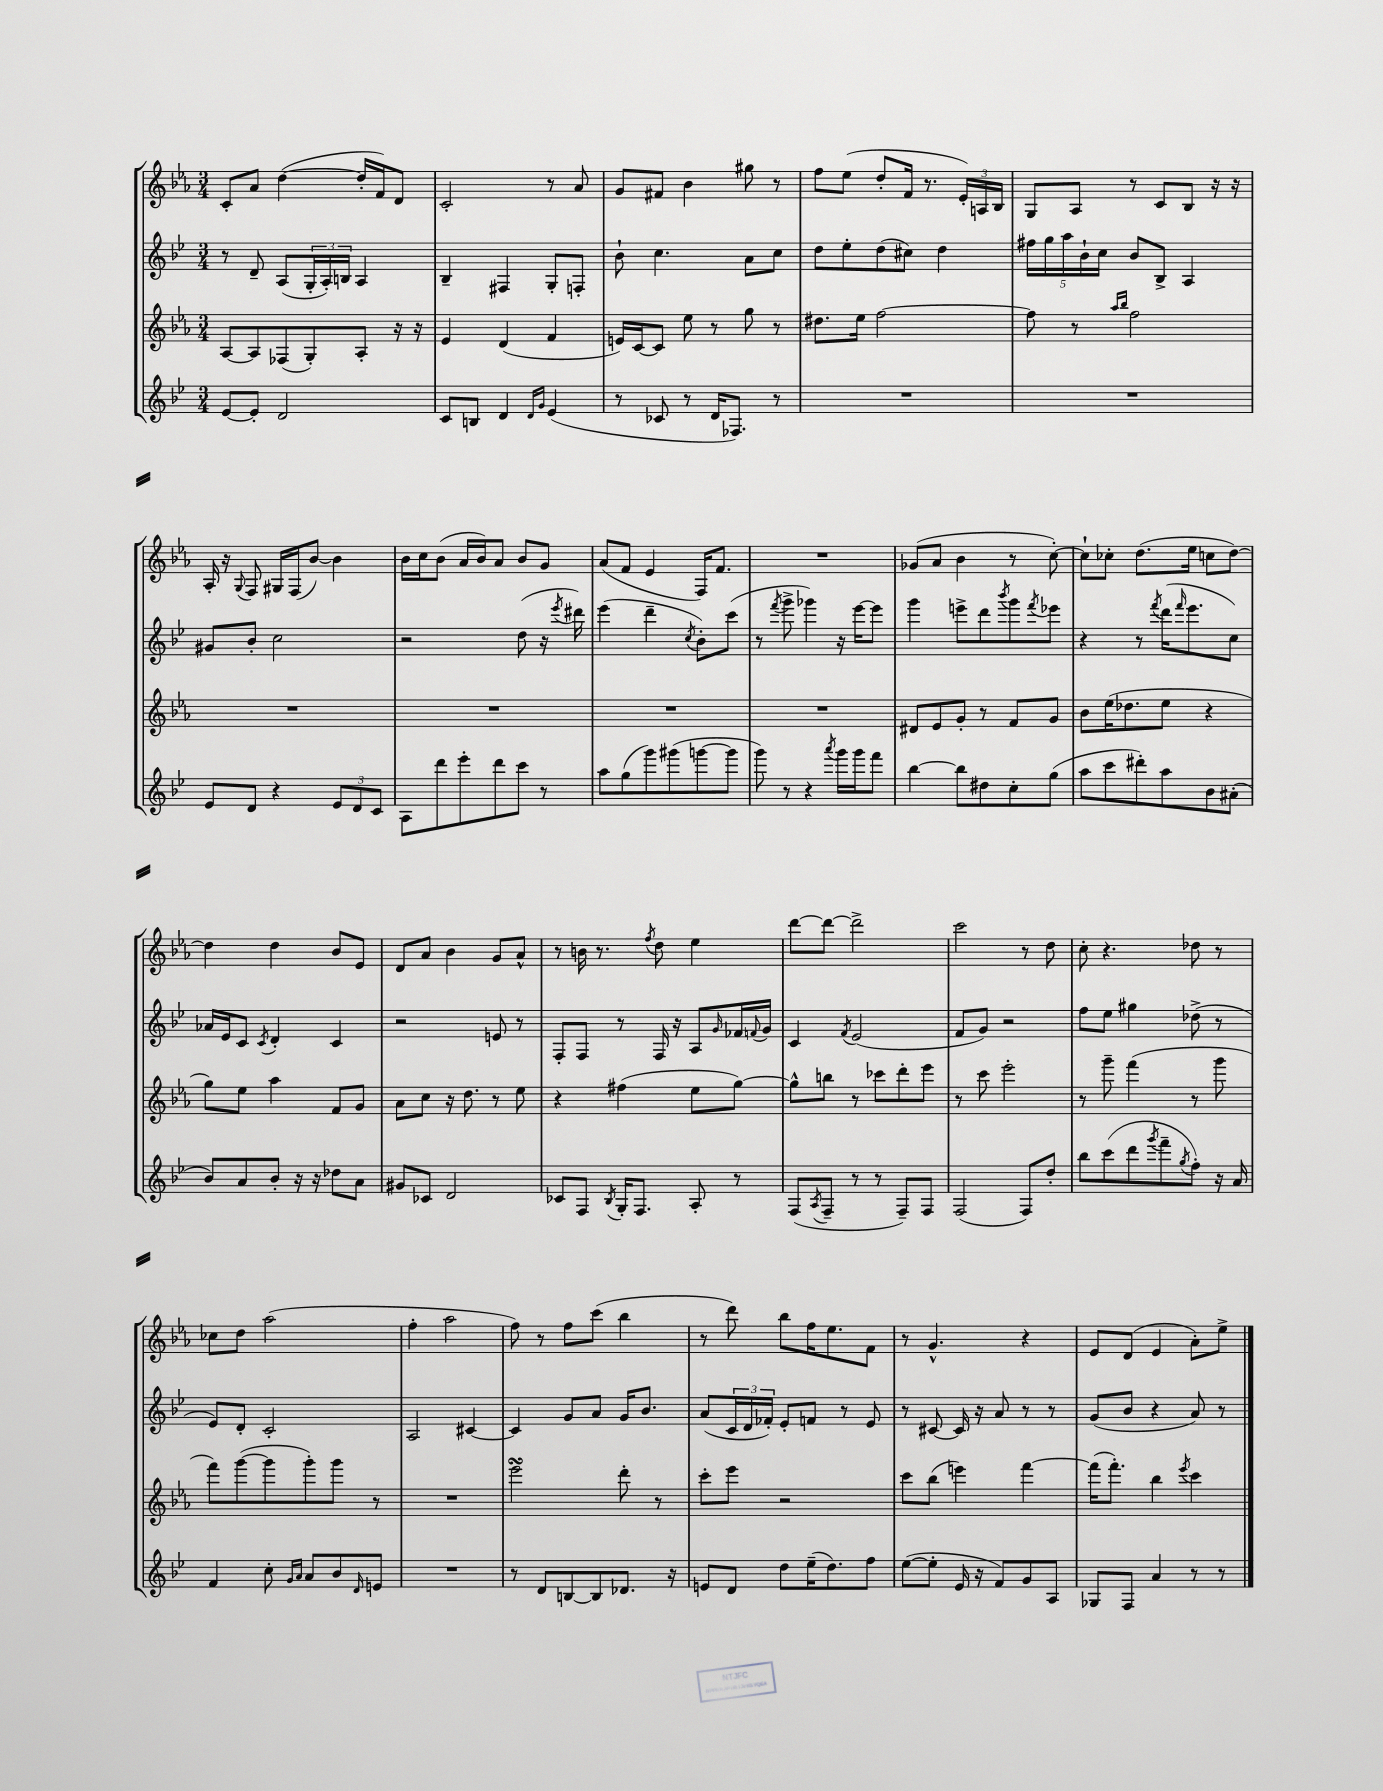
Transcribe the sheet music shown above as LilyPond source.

<<
\new StaffGroup <<
\new Staff = "s0" {
    \clef treble \key ees \major \numericTimeSignature \time 3/4
    c'8-. aes'8 d''4~( d''16-. f'16) d'8 |
    c'2-. r8 aes'8 |
    g'8 fis'8 bes'4 gis''8 r8 |
    f''8 ees''8( d''8-. f'16 r8. \tuplet 3/2 { ees'16-.) a16 bes16 } |
    g8 aes8 r8 c'8 bes8 r16 r16 |
    aes16-. r16 \appoggiatura { g8 } f8 gis16 f16( bes'8~) bes'4 |
    bes'16 c''16 bes'8( aes'16 bes'16) aes'8 bes'8 g'8 |
    aes'8( f'8 ees'4 f16) f'8. |
    R2. |
    ges'8( aes'8 bes'4 r8 c''8~-.) |
    c''8-! ces''8-. d''8.( ees''16 c''8 d''8~) |
    d''4 d''4 bes'8 ees'8 |
    d'8 aes'8 bes'4 g'8 aes'8-^ |
    r8 b'16 r8. \acciaccatura { f''8 } d''8 ees''4 |
    d'''8~ d'''8~ d'''2-> |
    c'''2 r8 d''8 |
    c''8-. r4. des''8 r8 |
    ces''8 d''8 aes''2( |
    f''4-. aes''2 |
    f''8) r8 f''8 c'''8( bes''4 |
    r8 d'''8) bes''8 f''16 ees''8. f'8 |
    r8 g'4.-^ r4 |
    ees'8 d'8( ees'4 aes'8-.) ees''8-> \bar "|." |
}
\new Staff = "s1" {
    \clef treble \key bes \major \numericTimeSignature \time 3/4
    r8 d'8-- a8( \tuplet 3/2 { g16-. a16-.) b16 } a4 |
    bes4-- fis4 g8-. f8-. |
    bes'8-! c''4. a'8 c''8 |
    d''8 ees''8-. d''8( cis''8) d''4 |
    \tuplet 5/4 { fis''16 g''16 a''16 bes'16-! c''16 } bes'8 bes8-> a4 |
    gis'8 bes'8-. c''2 |
    r2 d''8( r16 \acciaccatura { ees'''8 } dis'''16) |
    ees'''4( d'''4-- \acciaccatura { c''8 } bes'8-.) c'''8( |
    r8 \acciaccatura { f'''8 } g'''8-> ges'''4) r16 ees'''16~ ees'''8 |
    g'''4 e'''8-> d'''8 \acciaccatura { bes'''8 } g'''8 \acciaccatura { f'''8 } ees'''8 |
    r4 r8 \acciaccatura { f'''8 } d'''16( \grace { f'''16 } ees'''8. c''8) |
    aes'16 ees'16 c'8 \acciaccatura { c'8 } d'4-. c'4 |
    r2 e'8 r8 |
    f8-. f8 r8 f16 r16 a8 \grace { g'16 } fes'16 \appoggiatura { f'8 } g'16 |
    c'4 \acciaccatura { f'8 } ees'2( |
    f'8 g'8) r2 |
    f''8 ees''8 gis''4 des''8->( r8 |
    ees'8) d'8-. c'2-. |
    a2 cis'4~ |
    cis'4 g'8 a'8 g'16 bes'8. |
    a'8( \tuplet 3/2 { c'16 d'16 fes'16-.) } ees'8-. f'8 r8 ees'8 |
    r8 cis'8~ cis'16 r16 a'8 r8 r8 |
    g'8( bes'8 r4 a'8) r8 \bar "|." |
}
\new Staff = "s2" {
    \clef treble \key ees \major \numericTimeSignature \time 3/4
    aes8~ aes8 fes8( g8-.) aes8-. r16 r16 |
    ees'4 d'4( f'4 |
    e'16) c'16~ c'8 ees''8 r8 g''8 r8 |
    dis''8. ees''16 f''2~ |
    f''8 r8 \grace { aes''16 bes''16 } f''2 |
    R2. |
    R2. |
    R2. |
    R2. |
    dis'8 ees'8 g'8-. r8 f'8 g'8 |
    bes'8 ees''16( des''8. ees''8 r4 |
    g''8) ees''8 aes''4 f'8 g'8 |
    aes'8 c''8 r16 d''8. r8 ees''8 |
    r4 fis''4( ees''8 g''8~) |
    g''8-^ b''8 r8 ces'''8 d'''8-. ees'''8 |
    r8 c'''8 ees'''2-. |
    r8 g'''8-- f'''4( r8 g'''8 |
    f'''8) g'''8~( g'''8 g'''8-.) g'''8 r8 |
    R2. |
    ees'''2\turn d'''8-. r8 |
    c'''8-. ees'''8 r2 |
    c'''8 bes''8( e'''4) f'''4~ |
    f'''16( f'''8.-.) bes''4 \acciaccatura { ees'''8 } c'''4 \bar "|." |
}
\new Staff = "s3" {
    \clef treble \key bes \major \numericTimeSignature \time 3/4
    ees'8~ ees'8-. d'2 |
    c'8 b8 d'4 \grace { d'16 g'16 } ees'4( |
    r8 ces'8 r8 d'16 fes8.) r8 |
    R2. |
    R2. |
    ees'8 d'8 r4 \tuplet 3/2 { ees'8 d'8 c'8 } |
    a8 d'''8 ees'''8-. d'''8 c'''8 r8 |
    a''8 g''8( g'''8) gis'''8( g'''8~ g'''8 |
    g'''8) r8 r4 \acciaccatura { a'''8 } g'''16 g'''16 f'''8 |
    bes''4~ bes''8 dis''8 c''8-. g''8( |
    a''8 c'''8 dis'''8-.) a''8 bes'8 ais'8-.( |
    bes'8) a'8 bes'8-. r16 r16 des''8 a'8 |
    gis'8 ces'8 d'2 |
    ces'8 f8 \acciaccatura { bes8 } g16-. f8. a8-. r8 |
    f8( \acciaccatura { a8 } f8-- r8 r8 f8--) f8 |
    f2( f8) d''8-. |
    bes''8 c'''8( d'''8 \acciaccatura { g'''8 } f'''8-- \acciaccatura { g''8 } f''8-.) r16 a'16 |
    f'4 c''8-. \grace { g'16 a'16 } a'8 bes'8 \grace { d'16 } e'8 |
    R2. |
    r8 d'8 b8~ b8 des'8. r16 |
    e'8 d'8 d''8 ees''16--( d''8.) f''8 |
    ees''8~( ees''8-. ees'16 r16 f'8) g'8 a8 |
    ges8 f8 a'4 r8 r8 \bar "|." |
}
>>
>>
\layout { \context { \Score \remove "Bar_number_engraver" } }
